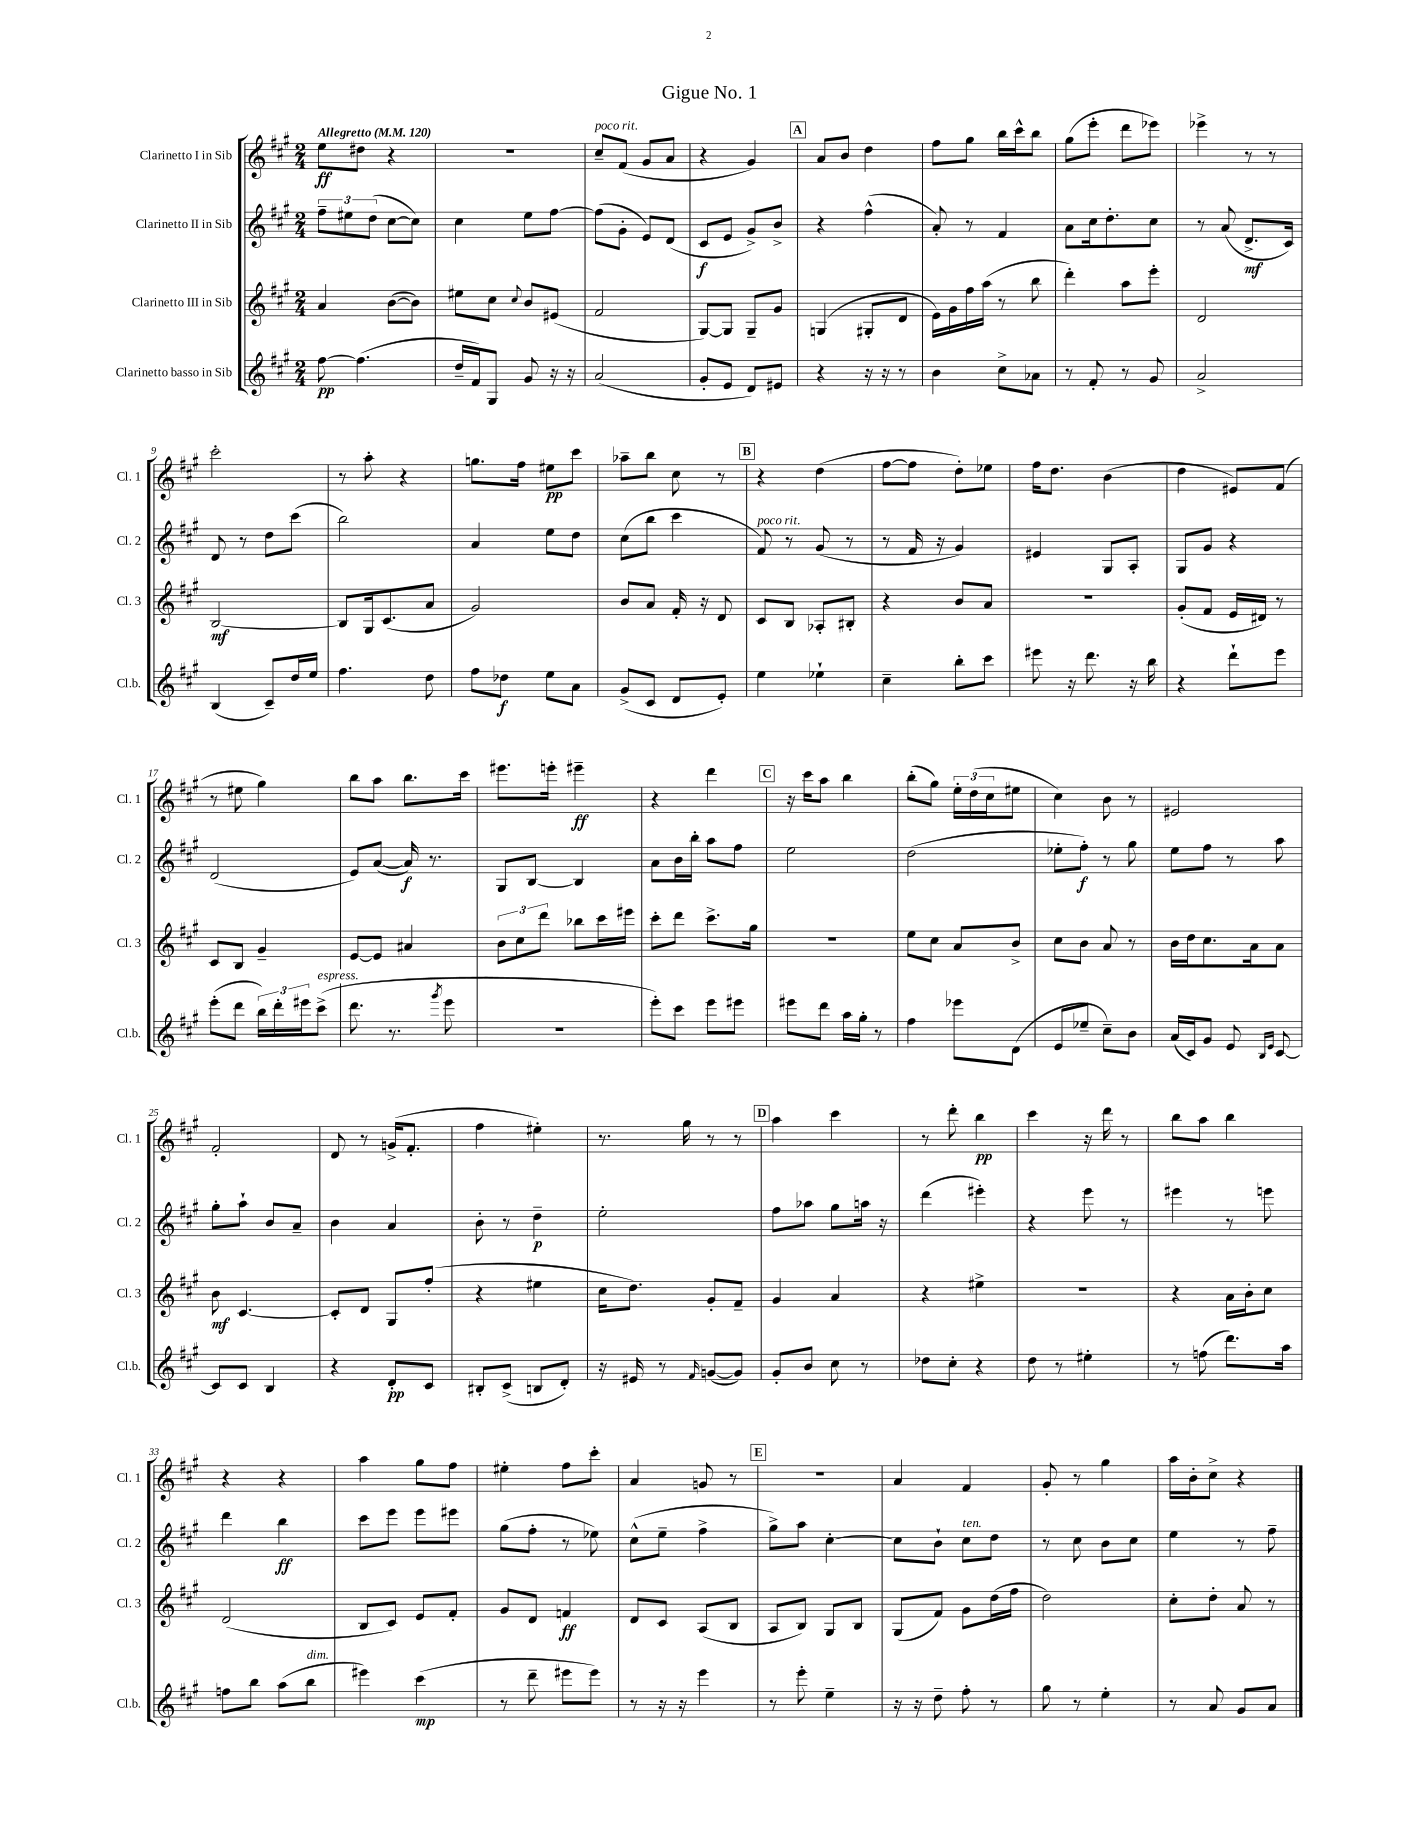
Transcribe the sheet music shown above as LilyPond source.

\header { title = "Gigue No. 1" }
<<
\new StaffGroup <<
\new Staff = "s0" \with { instrumentName = "Clarinetto I in Sib" shortInstrumentName = "Cl. 1" } {
    \clef treble \key a \major \numericTimeSignature \time 2/4 \tempo "Allegretto" 4 = 120
    e''8\ff dis''8 r4 |
    R2 |
    cis''8--^\markup { \italic "poco rit." } fis'8( gis'8 a'8 |
    r4 gis'4) |
    \mark \markup { \box "A" } a'8 b'8 d''4 |
    fis''8 gis''8 b''16 cis'''16-^ b''8 |
    gis''8( e'''8-. d'''8 ees'''8) |
    ees'''4-> r8 r8 |
    cis'''2-. |
    r8 a''8-. r4 |
    g''8. fis''16 eis''8\pp cis'''8 |
    aes''8-- b''8 cis''8 r8 |
    \mark \markup { \box "B" } r4 d''4( |
    fis''8~ fis''8 d''8-.) ees''8 |
    fis''16 d''8. b'4( |
    d''4 eis'8) fis'8( |
    r8 eis''8 gis''4) |
    b''8 a''8 b''8. cis'''16 |
    eis'''8. e'''16-. eis'''4--\ff |
    r4 d'''4 |
    \mark \markup { \box "C" } r16 cis'''16 a''8 b''4 |
    b''8-.( gis''8) \tuplet 3/2 { e''16-. d''16( cis''16 } eis''8 |
    cis''4) b'8 r8 |
    eis'2 |
    fis'2-. |
    d'8 r8 g'16->( fis'8.-. |
    fis''4 eis''4-.) |
    r8. gis''16 r8 r8 |
    \mark \markup { \box "D" } a''4 cis'''4 |
    r8 d'''8-. b''4\pp |
    cis'''4 r16 d'''16 r8 |
    b''8 a''8 b''4 |
    r4 r4 |
    a''4 gis''8 fis''8 |
    eis''4-. fis''8 cis'''8-. |
    a'4 g'8 r8 |
    \mark \markup { \box "E" } r2 |
    a'4 fis'4 |
    gis'8-. r8 gis''4 |
    a''16 b'16-. cis''8-> r4 \bar "|." |
}
\new Staff = "s1" \with { instrumentName = "Clarinetto II in Sib" shortInstrumentName = "Cl. 2" } {
    \clef treble \key a \major \numericTimeSignature \time 2/4
    \tuplet 3/2 { fis''8-- eis''8 d''8( } cis''8~ cis''8) |
    cis''4 e''8 fis''8~ |
    fis''8( gis'8-. e'8) d'8( |
    cis'8\f e'8 gis'8->) b'8-> |
    \mark \markup { \box "A" } r4 fis''4-^( |
    a'8-.) r8 fis'4 |
    a'8 cis''16 d''8.-. cis''8 |
    r8 a'8( d'8.->\mf cis'16) |
    d'8 r8 d''8 cis'''8( |
    b''2) |
    a'4 e''8 d''8 |
    cis''8( b''8 cis'''4 |
    \mark \markup { \box "B" } fis'8^\markup { \italic "poco rit." }) r8 gis'8( r8 |
    r8 fis'16 r16 gis'4) |
    eis'4 gis8 a8-. |
    gis8 gis'8 r4 |
    d'2( |
    e'8) a'8~( a'16\f) r8. |
    gis8 b8~ b4 |
    a'8 b'16 b''16-. a''8 fis''8 |
    \mark \markup { \box "C" } e''2 |
    d''2( |
    ees''8-. fis''8-.\f) r8 gis''8 |
    e''8 fis''8 r8 a''8 |
    gis''8-. a''8-! b'8 a'8-- |
    b'4 a'4 |
    b'8-. r8 d''4--\p |
    e''2-. |
    \mark \markup { \box "D" } fis''8 aes''8 gis''8 a''16 r16 |
    d'''4( eis'''4-.) |
    r4 e'''8 r8 |
    eis'''4 r8 e'''8 |
    d'''4 b''4\ff |
    cis'''8 e'''8 e'''8 eis'''8 |
    gis''8( fis''8-. r8 ees''8) |
    cis''8-^( e''8-- fis''4-> |
    \mark \markup { \box "E" } gis''8->) a''8 cis''4~-. |
    cis''8 b'8-! cis''8^\markup { \italic "ten." } d''8 |
    r8 cis''8 b'8 cis''8 |
    e''4 r8 fis''8-- \bar "|." |
}
\new Staff = "s2" \with { instrumentName = "Clarinetto III in Sib" shortInstrumentName = "Cl. 3" } {
    \clef treble \key a \major \numericTimeSignature \time 2/4
    a'4 b'8~( b'8) |
    eis''8 cis''8 \appoggiatura { cis''8 } b'8 eis'8( |
    fis'2 |
    gis8~) gis8 gis8-- gis'8 |
    \mark \markup { \box "A" } g4( gis8-. d'8 |
    e'16) gis'16 fis''16 a''16( r8 b''8 |
    d'''4-.) a''8 e'''8-. |
    d'2 |
    b2~\mf |
    b8 gis16 cis'8.( a'8 |
    gis'2) |
    b'8 a'8 fis'16-. r16 d'8 |
    \mark \markup { \box "B" } cis'8 b8 aes8-. bis8-. |
    r4 b'8 a'8 |
    R2 |
    gis'8-.( fis'8 e'16 dis'16) r8 |
    cis'8 b8 gis'4-- |
    e'8~ e'8 ais'4 |
    \tuplet 3/2 { b'8 cis''8 d'''8 } bes''8 cis'''16 eis'''16 |
    cis'''8-. d'''8 cis'''8.-> gis''16 |
    \mark \markup { \box "C" } R2 |
    e''8 cis''8 a'8 b'8-> |
    cis''8 b'8 a'8 r8 |
    b'16 d''16 cis''8. a'16 a'8 |
    b'8\mf cis'4.~ |
    cis'8-. d'8 gis8 fis''8-.( |
    r4 eis''4 |
    cis''16 d''8.) gis'8-. fis'8-- |
    \mark \markup { \box "D" } gis'4 a'4 |
    r4 eis''4-> |
    R2 |
    r4 a'16 b'16-. cis''8 |
    d'2( |
    b8 cis'8) e'8 fis'8-. |
    gis'8 d'8 f'4\ff |
    d'8 cis'8 a8( b8 |
    \mark \markup { \box "E" } a8 b8) gis8 b8 |
    gis8( fis'8) gis'8 d''16( fis''16 |
    d''2) |
    cis''8-. d''8-. a'8 r8 \bar "|." |
}
\new Staff = "s3" \with { instrumentName = "Clarinetto basso in Sib" shortInstrumentName = "Cl.b." } {
    \clef treble \key a \major \numericTimeSignature \time 2/4
    fis''8~\pp fis''4.( |
    d''16-- fis'16) gis8 gis'8 r16 r16 |
    a'2( |
    gis'8-. e'8 d'8) eis'8 |
    \mark \markup { \box "A" } r4 r16 r16 r8 |
    b'4 cis''8-> aes'8 |
    r8 fis'8-. r8 gis'8 |
    a'2-> |
    b4( cis'8--) d''16 e''16 |
    fis''4. d''8 |
    fis''8 des''8\f e''8 a'8 |
    gis'8->( cis'8 d'8 e'8-.) |
    \mark \markup { \box "B" } e''4 ees''4-! |
    cis''4-- b''8-. cis'''8 |
    eis'''8 r16 d'''8. r16 b''16 |
    r4 d'''8-! e'''8 |
    e'''8-.( d'''8 \tuplet 3/2 { b''16) d'''16-. eis'''16 } cis'''8->^\markup { \italic "espress." }( |
    d'''8. r8. \acciaccatura { gis'''8 } e'''8 |
    r2 |
    e'''8-.) cis'''8 e'''8 eis'''8 |
    \mark \markup { \box "C" } eis'''8 d'''8 a''16 gis''16-. r8 |
    fis''4 ees'''8 d'8( |
    e'8 ees''8-- cis''8--) b'8 |
    a'16( cis'16) gis'8 e'8 \grace { b16 e'16 } cis'8~ |
    cis'8 cis'8 b4 |
    r4 d'8-.\pp cis'8 |
    bis8-. cis'8->( b8 d'8-.) |
    r16 eis'16 r8 \grace { fis'16 } g'8~( g'8) |
    \mark \markup { \box "D" } gis'8-. b'8 cis''8 r8 |
    des''8 cis''8-. r4 |
    d''8 r8 eis''4-. |
    r8 f''8( d'''8.) a''16 |
    f''8 b''8 a''8( b''8^\markup { \italic "dim." } |
    eis'''4) cis'''4\mp( |
    r8 d'''8-- eis'''8 eis'''8) |
    r8 r16 r16 e'''4 |
    \mark \markup { \box "E" } r8 e'''8-. e''4-- |
    r16 r16 d''8-- fis''8-. r8 |
    gis''8 r8 e''4-. |
    r8 a'8 gis'8 a'8 \bar "|." |
}
>>
>>
